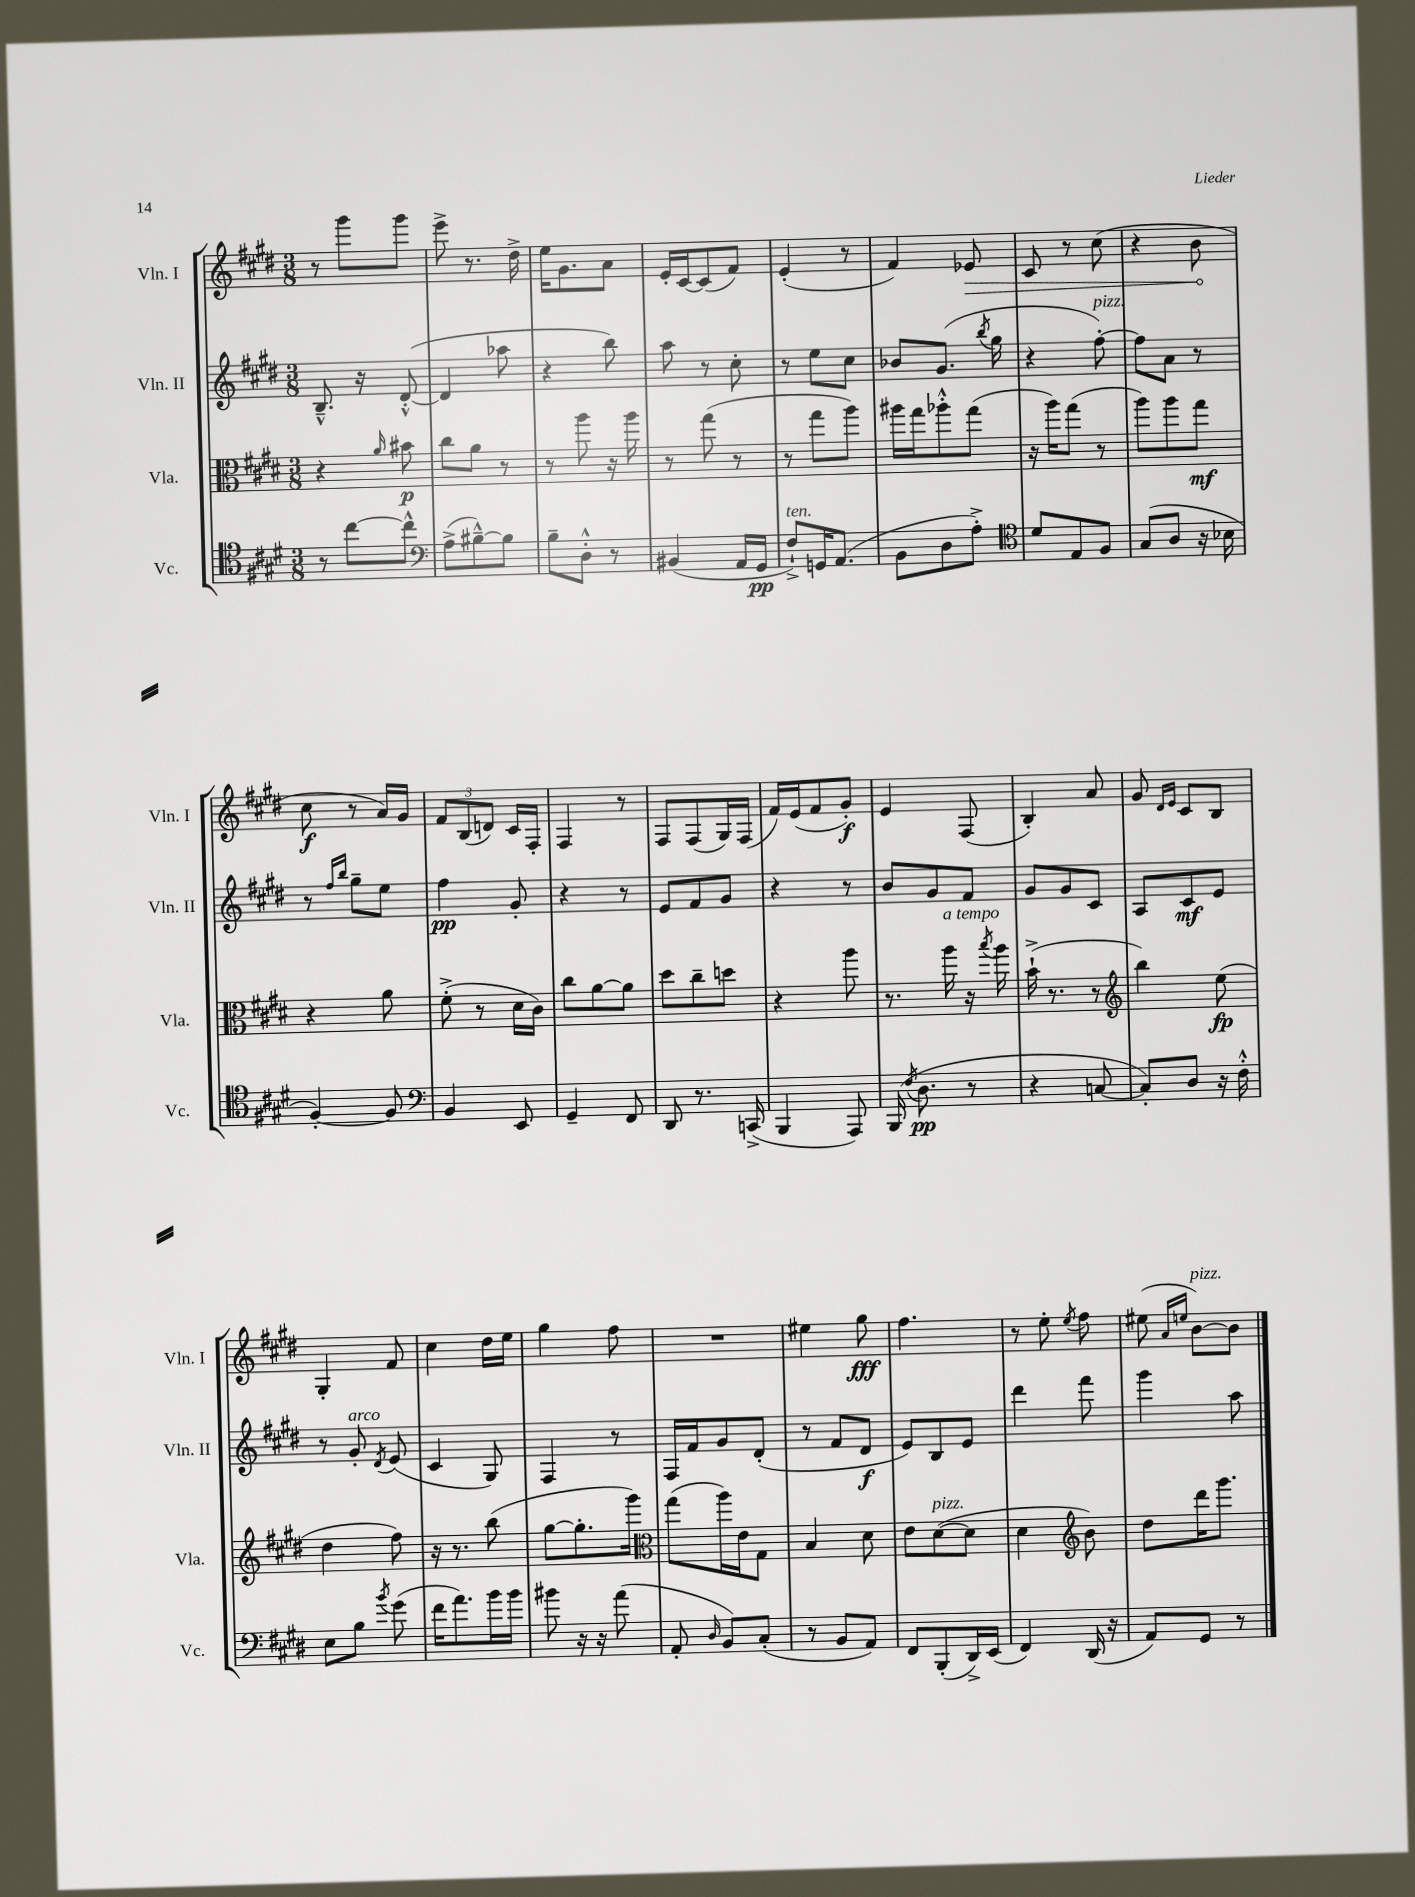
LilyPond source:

<<
\new StaffGroup <<
\new Staff = "s0" \with { instrumentName = "Vln. I" shortInstrumentName = "Vln. I" } {
    \clef treble \key e \major \numericTimeSignature \time 3/8
    \autoBeamOff r8 gis'''8[ gis'''8] |
    e'''8-> r8. dis''16-> |
    e''16[ gis'8. a'8] |
    e'16[-. cis'16~ cis'8( fis'8]) |
    e'4-.( r8 |
    fis'4) \once \override Hairpin.circled-tip = ##t ees'8\> |
    cis'8 r8 cis''8( |
    r4 b'8\! |
    cis''8\f r8 a'16[) gis'16] |
    \tuplet 3/2 { fis'8[ b8( d'8]) } cis'16[ fis16]-. |
    fis4 r8 |
    fis8[ fis8( gis16) fis16]( |
    fis'16[) e'16( fis'8 gis'8]-.\f) |
    e'4 fis8( |
    b4-.) a'8 |
    gis'8 \grace { dis'16[ e'16] } cis'8[ b8] |
    gis4-. fis'8 |
    cis''4 dis''16[ e''16] |
    gis''4 fis''8 |
    R4. |
    eis''4 gis''8\fff |
    fis''4. |
    r8 e''8-. \acciaccatura { e''8 } fis''8 |
    eis''8( \grace { a'16[ e''16] } b'8[~^\markup { \italic "pizz." }) b'8] \bar "|." |
}
\new Staff = "s1" \with { instrumentName = "Vln. II" shortInstrumentName = "Vln. II" } {
    \clef treble \key e \major \numericTimeSignature \time 3/8
    \autoBeamOff b8.---^ r16 dis'8~-.-^( |
    dis'4 aes''8 |
    r4 b''8) |
    a''8 r8 cis''8-. |
    r8 e''8[ cis''8] |
    bes'8[ gis'8.]( \acciaccatura { b''8 } gis''16 |
    r4 fis''8~-.^\markup { \italic "pizz." }) |
    fis''8[ a'8] r8 |
    r8 \grace { fis''16[ b''16] } gis''8[-- e''8] |
    fis''4\pp gis'8-. |
    r4 r8 |
    e'8[ fis'8 gis'8] |
    r4 r8 |
    b'8[ gis'8 fis'8] |
    gis'8[ gis'8 cis'8] |
    a8[ cis'8\mf e'8] |
    r8 gis'8-.^\markup { \italic "arco" } \acciaccatura { dis'8 } e'8( |
    cis'4 gis8) |
    fis4 r8 |
    fis16[ fis'16 gis'8 dis'8]-.( |
    r8 fis'8[ dis'8]\f |
    e'8[) b8 e'8] |
    dis'''4 fis'''8 |
    gis'''4 a''8 \bar "|." |
}
\new Staff = "s2" \with { instrumentName = "Vla." shortInstrumentName = "Vla." } {
    \clef alto \key e \major \numericTimeSignature \time 3/8
    \autoBeamOff r4 \grace { a'16 } bis'8\p |
    cis''8[ a'8] r8 |
    r8 a''8 r16 a''16 |
    r8 gis''8( r8 |
    r8 gis''8[ a''8]) |
    ais''16[ gis''16 aes''8-.-^ gis''8]( |
    r16 a''16[) gis''8]( r8 |
    a''8[) a''8 gis''8]\mf |
    r4 a'8 |
    fis'8-.->( r8 dis'16[ cis'16]) |
    cis''8[ a'8~ a'8] |
    dis''8[ cis''8-- d''8] |
    r4 a''8 |
    r8. a''16^\markup { \italic "a tempo" } r16 \acciaccatura { b''8 } a''16 |
    b'16-!->( r8. r8 |
    \clef treble b''4) e''8\fp( |
    dis''4 fis''8) |
    r16 r8. b''8( |
    gis''8[~ gis''8.-. gis'''16]) |
    \clef alto gis''8[( a''16) e'16 gis8] |
    b4 dis'8 |
    e'8[ dis'8~^\markup { \italic "pizz." }( dis'8] |
    dis'4 \clef treble b'8) |
    dis''8[ dis'''16 gis'''8.] \bar "|." |
}
\new Staff = "s3" \with { instrumentName = "Vc." shortInstrumentName = "Vc." } {
    \clef tenor \key e \major \numericTimeSignature \time 3/8
    \autoBeamOff r8 cis''8[~ cis''8]-^ |
    \clef bass a8[->( bis8~---^) bis8] |
    b8[-- dis8]-.-^ r8 |
    bis,4( a,16[ gis,16]\pp |
    fis8[-!->^\markup { \italic "ten." }) g,16 a,8.]( |
    b,8[ dis8 a8]-.->) |
    \clef tenor dis'8[ e8 fis8] |
    gis8[( a8] r16 bes16 |
    fis4~-.) fis8 |
    \clef bass b,4 e,8 |
    gis,4-- fis,8 |
    dis,8 r8. c,16->( |
    b,,4 a,,8) |
    b,,16( \acciaccatura { fis8 } dis8.\pp r8 |
    r4 c8~ |
    c8[-.) dis8] r16 fis16-.-^ |
    e8[ b8] \acciaccatura { b'8 } gis'8( |
    fis'16[ a'8.) b'16 b'16] |
    bis'8 r16 r16 a'8( |
    a,8-. \grace { dis16 } b,8[) cis8]-.( |
    r8 b,8[ a,8]) |
    fis,8[ b,,8-.( dis,16->) e,16]( |
    fis,4) dis,16( r16 |
    a,8[) gis,8] r8 \bar "|." |
}
>>
>>
\layout { \context { \Score \remove "Bar_number_engraver" } }
